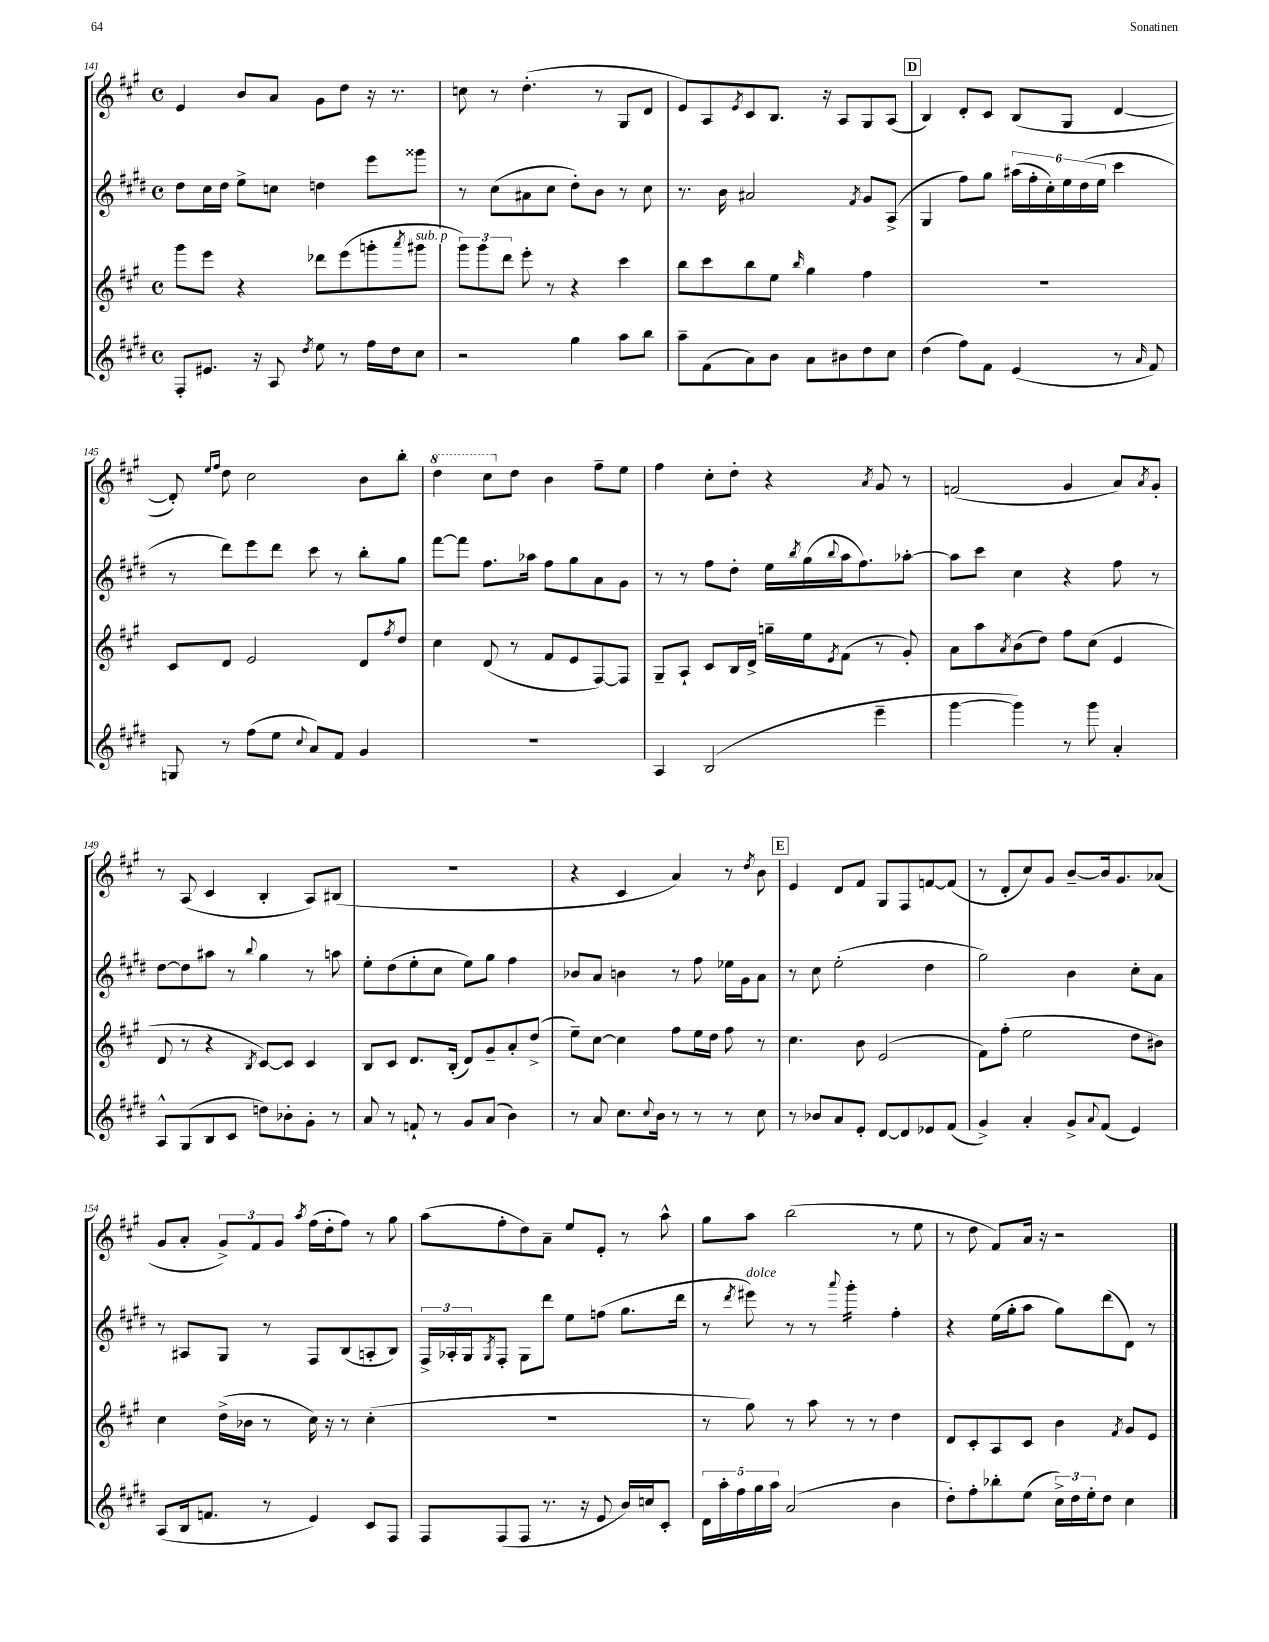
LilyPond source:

<<
\new StaffGroup <<
\new Staff = "s0" {
    \clef treble \key a \major \defaultTimeSignature \time 4/4
    e'4 b'8 a'8 gis'8 d''8 r16 r8. |
    c''8 r8 d''4.-.( r8 gis8 d'8 |
    e'8) a8 \acciaccatura { e'8 } cis'8 b8. r16 a8 gis8 a8( |
    \mark \markup { \box "D" } b4) d'8-. cis'8 b8( gis8 d'4~ |
    d'8-.) \grace { e''16 fis''16 } d''8 cis''2 b'8 b''8-. |
    \ottava #1 d'''4 cis'''8 \ottava #0 d''8 b'4 fis''8-- e''8 |
    fis''4 cis''8-. d''8-. r4 \acciaccatura { a'8 } gis'8 r8 |
    f'2( gis'4 a'8) \acciaccatura { a'8 } gis'8-. |
    r8 a8( cis'4 b4-. a8) bis8( |
    R1 |
    r4 cis'4 a'4) r8 \acciaccatura { d''8 } b'8 |
    \mark \markup { \box "E" } e'4 d'8 fis'8 gis8 fis8 f'8~ f'8( |
    r8 d'8-. cis''8) gis'8 b'8~-- b'16 gis'8. aes'8( |
    gis'8 a'8-. \tuplet 3/2 { gis'8->) fis'8 gis'8 } \acciaccatura { a''8 } fis''16( d''16-. fis''8) r8 gis''8 |
    a''8( fis''8-. d''8) a'8-- e''8 e'8-. r8 a''8-^ |
    gis''8 a''8 b''2( r8 e''8 |
    r8 d''8 fis'8) a'16 r16 r2 \bar "|." |
}
\new Staff = "s1" {
    \clef treble \key e \major \defaultTimeSignature \time 4/4
    dis''8 cis''16 dis''16 e''8-> c''8 d''4 e'''8 gisis'''8 |
    r8 cis''8( ais'8 cis''8 dis''8-.) b'8 r8 cis''8 |
    r8. b'16 ais'2 \acciaccatura { fis'8 } gis'8 a8->( |
    \mark \markup { \box "D" } gis4 fis''8) gis''8 \tuplet 6/4 { ais''16( fis''16-. cis''16-.) e''16 dis''16( e''16 } cis'''4 |
    r8 dis'''8) e'''8 dis'''8 cis'''8 r8 b''8-. gis''8 |
    fis'''8~ fis'''8 fis''8. aes''16 fis''8 gis''8 a'8 gis'8 |
    r8 r8 fis''8 dis''8-. e''16 \acciaccatura { b''8 } gis''16( \appoggiatura { b''8 } a''16 fis''8.) aes''8~-. |
    aes''8 cis'''8 cis''4 r4 fis''8 r8 |
    dis''8~ dis''8 ais''8 r8 \appoggiatura { b''8 } gis''4 r8 a''8 |
    e''8-. dis''8( e''8-. cis''8 e''8) gis''8 fis''4 |
    bes'8 a'8 b'4 r8 fis''8 ees''16 gis'16 a'8 |
    \mark \markup { \box "E" } r8 cis''8 e''2-.( dis''4 |
    gis''2) b'4 cis''8-. a'8 |
    r8 ais8 gis8 r8 fis8 b8( a8-. b8) |
    \tuplet 3/2 { fis16-> aes16-. gis16 } \acciaccatura { gis8 } fis8-. gis8 dis'''8 e''8 f''8( gis''8. dis'''16 |
    r8 \acciaccatura { dis'''8 } eis'''8^\markup { \italic "dolce" }) r8 r8 \appoggiatura { a'''8 } gis'''4:16-. fis''4-. |
    r4 e''16( gis''16-. a''8 gis''8) dis'''8( dis'8) r8 \bar "|." |
}
\new Staff = "s2" {
    \clef treble \key a \major \defaultTimeSignature \time 4/4
    gis'''8 e'''8 r4 des'''8 e'''8( g'''8-. \acciaccatura { a'''8 } gis'''8^\markup { \italic "sub. p" } |
    \tuplet 3/2 { gis'''8) gis'''8 d'''8 } e'''8-. r8 r4 cis'''4 |
    b''8 cis'''8 b''8 e''8 \grace { b''16 } gis''4 fis''4 |
    \mark \markup { \box "D" } R1 |
    cis'8 d'8 e'2 d'8 \acciaccatura { fis''8 } d''8 |
    cis''4 d'8( r8 fis'8 e'8 fis8~) fis8 |
    gis8-- a8-! cis'8 b16 d'16-> g''16-- e''16 \acciaccatura { e'8 } fis'8( r8 gis'8-.) |
    a'8 a''8 \acciaccatura { a'8 } b'8( d''8) fis''8 cis''8( e'4 |
    d'8 r8 r4 \acciaccatura { b8 } cis'8~) cis'8 cis'4 |
    b8 cis'8 d'8. b16-.( d'8) gis'8-- a'8-. d''8->( |
    e''8--) cis''8~ cis''4 fis''8 e''16 d''16 fis''8 r8 |
    \mark \markup { \box "E" } cis''4. b'8 e'2( |
    fis'8) fis''8-.( e''2 d''8 bis'8) |
    cis''4 d''16->( bes'16 r8 cis''16) r16 r8 cis''4-.( |
    R1 |
    r8 gis''8) r8 a''8 r8 r8 d''4 |
    d'8 cis'8-. a8 cis'8 b'4 \acciaccatura { fis'8 } gis'8 e'8 \bar "|." |
}
\new Staff = "s3" {
    \clef treble \key e \major \defaultTimeSignature \time 4/4
    fis8-. eis'8. r16 a8 \acciaccatura { dis''8 } e''8 r8 fis''16 dis''16 cis''8 |
    r2 gis''4 a''8 b''8 |
    a''8-- fis'8( a'8) b'8 a'8 bis'8 dis''8 cis''8 |
    \mark \markup { \box "D" } dis''4( fis''8) fis'8 e'4( r8 \grace { a'16 } fis'8) |
    g8 r8 fis''8( e''8 \appoggiatura { cis''8 } a'8) fis'8 gis'4 |
    R1 |
    a4 b2( e'''4-- |
    gis'''4~ gis'''4) r8 gis'''8 a'4-. |
    a8-^ gis8( b8 cis'8 d''8) bes'8-. gis'8-. r8 |
    a'8 r8 f'8-! r8 gis'8 a'8( b'4) |
    r8 a'8 cis''8. \appoggiatura { cis''8 } b'16 r8 r8 r8 cis''8 |
    \mark \markup { \box "E" } r8 bes'8 a'8 e'8-. dis'8~ dis'8 ees'8 fis'8( |
    gis'4->) a'4-. gis'8-> \appoggiatura { a'8 } fis'8( e'4) |
    a8( b16 f'8. r8 e'4) cis'8 fis8 |
    fis8 fis8( fis8 r8. r16 e'8 b'16) c''16 cis'8-. |
    \tuplet 5/4 { dis'16 a''16-. fis''16 gis''16 a''16 } a'2( b'4 |
    dis''8-.) fis''8-. bes''8-. e''8( \tuplet 3/2 { cis''16->) dis''16 e''16-. } dis''8 cis''4 \bar "|." |
}
>>
>>
\layout { \context { \Score currentBarNumber = #141 } }
